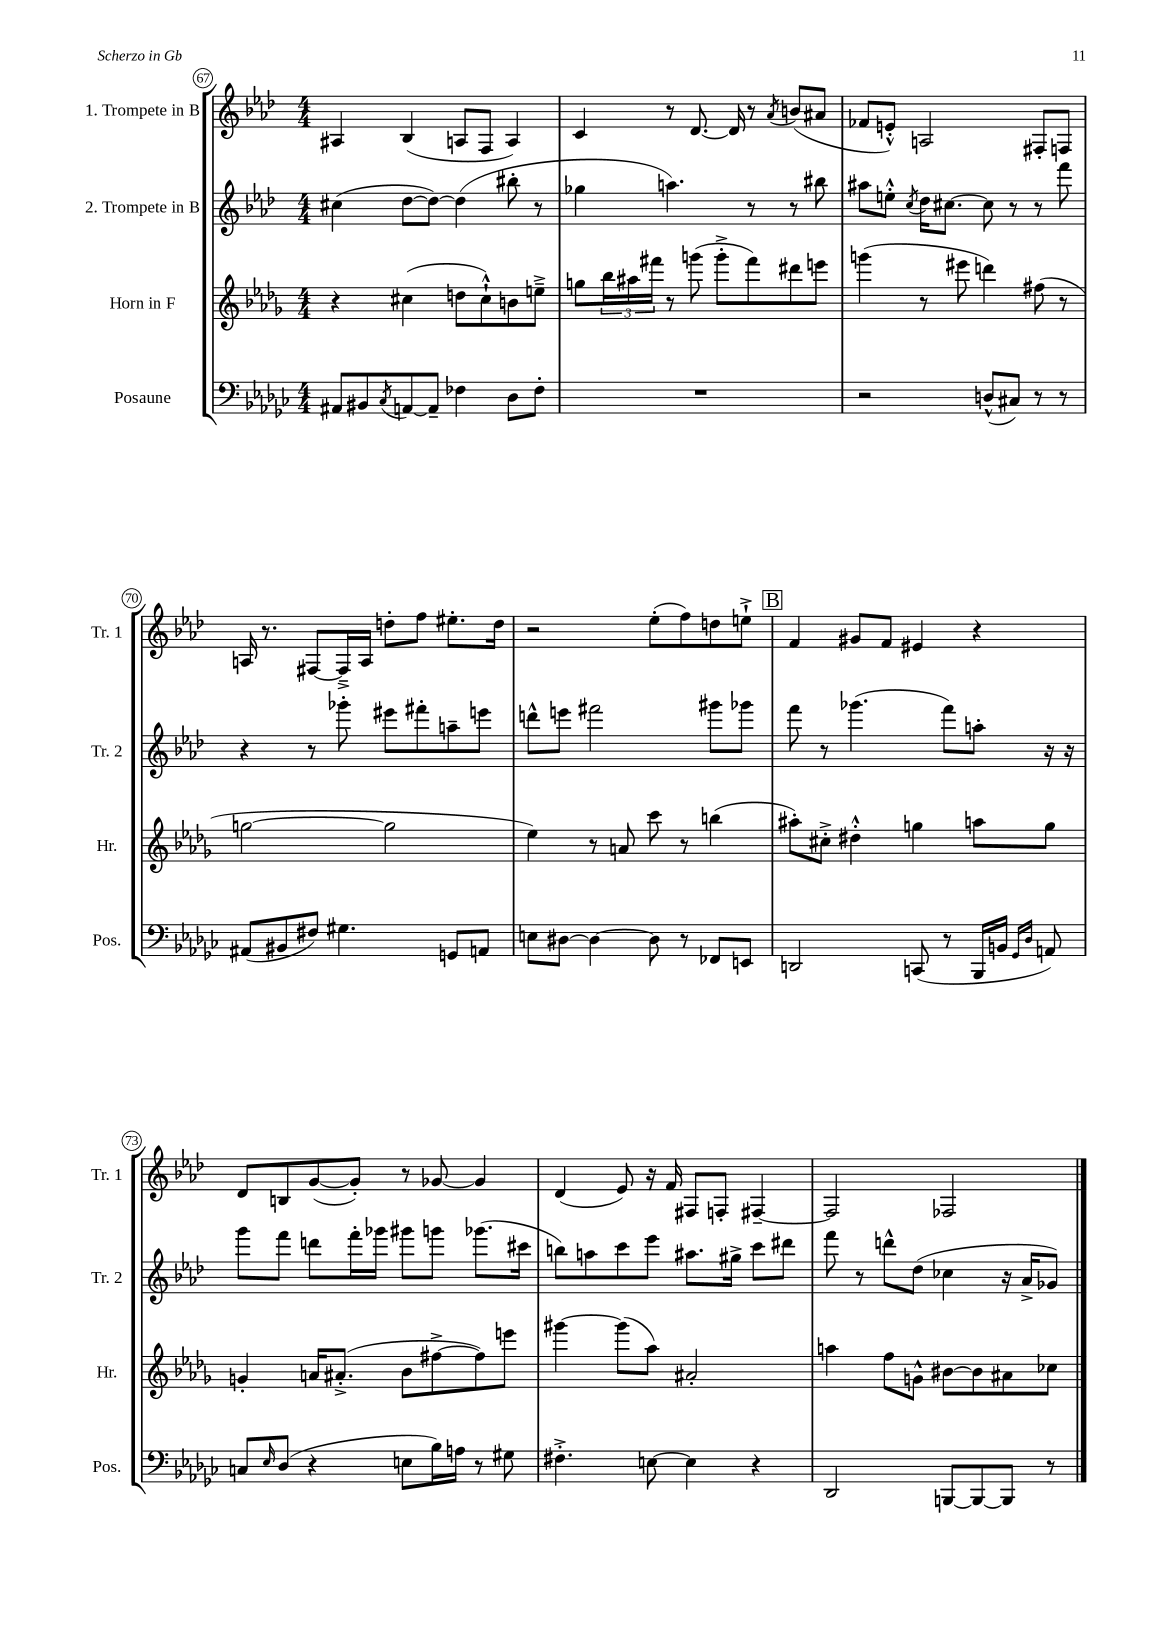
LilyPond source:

<<
\new StaffGroup <<
\new Staff = "s0" \with { instrumentName = "1. Trompete in B" shortInstrumentName = "Tr. 1" } {
    \clef treble \key aes \major \numericTimeSignature \time 4/4
    ais4 bes4( a8 f8 a4) |
    c'4 r8 des'8.~ des'16 r8 \acciaccatura { aes'8 } b'8( ais'8 |
    fes'8 e'8-.-^) a2 fis8-. f8 |
    a16 r8. fis8~ fis16---> a16 d''8-. f''8 eis''8.-. d''16 |
    r2 ees''8-.( f''8) d''8 e''8-!-> |
    \mark \markup { \box "B" } f'4 gis'8 f'8 eis'4 r4 |
    des'8 b8 g'8~( g'8-.) r8 ges'8~ ges'4 |
    des'4( ees'8) r16 f'16 fis8 f8-. fis4~-- |
    fis2 fes2 \bar "|." |
}
\new Staff = "s1" \with { instrumentName = "2. Trompete in B" shortInstrumentName = "Tr. 2" } {
    \clef treble \key aes \major \numericTimeSignature \time 4/4
    cis''4( des''8~ des''8~) des''4( bis''8-. r8 |
    ges''4 a''4.) r8 r8 bis''8 |
    ais''8 e''8-.-^ \acciaccatura { c''8 } des''16 cis''8.~ cis''8 r8 r8 f'''8 |
    r4 r8 ges'''8-. eis'''8 fis'''8-. a''8-- e'''8 |
    d'''8-^ e'''8 fis'''2 gis'''8 ges'''8 |
    \mark \markup { \box "B" } f'''8 r8 ges'''4.( f'''8) a''8-. r16 r16 |
    g'''8 f'''8 d'''8 f'''16-. ges'''16 gis'''8 g'''8 ges'''8.( cis'''16 |
    b''8) a''8 c'''8 ees'''8 ais''8. gis''16-> c'''8 dis'''8 |
    f'''8 r8 d'''8-^ des''8( ces''4 r16 aes'16-> ges'8) \bar "|." |
}
\new Staff = "s2" \with { instrumentName = "Horn in F" shortInstrumentName = "Hr." } {
    \clef treble \key des \major \numericTimeSignature \time 4/4
    r4 cis''4( d''8 cis''8-!-^) b'8 e''8---> |
    g''8 \tuplet 3/2 { bes''16 ais''16 fis'''16 } r8 g'''8( g'''8-.-> fis'''8) dis'''8 e'''8 |
    g'''4( r8 eis'''8 d'''4) fis''8( r8 |
    g''2~ g''2 |
    ees''4) r8 a'8 c'''8 r8 b''4( |
    \mark \markup { \box "B" } ais''8-.) cis''8-.-> dis''4-.-^ g''4 a''8 g''8 |
    g'4-. a'16 ais'8.-.->( bes'8 fis''8~-> fis''8) e'''8 |
    gis'''4~ gis'''8( aes''8) ais'2-. |
    a''4 f''8 g'8-^ bis'8~ bis'8 ais'8 ces''8 \bar "|." |
}
\new Staff = "s3" \with { instrumentName = "Posaune" shortInstrumentName = "Pos." } {
    \clef bass \key ges \major \numericTimeSignature \time 4/4
    ais,8 bis,8 \acciaccatura { ces8 } a,8~ a,8-- fes4 des8 fes8-. |
    R1 |
    r2 d8-^( cis8) r8 r8 |
    ais,8( bis,8 fis8) gis4. g,8 a,8 |
    e8 dis8~ dis4~ dis8 r8 fes,8 e,8 |
    \mark \markup { \box "B" } d,2 c,8( r8 bes,,16 b,16 \grace { ges,16 des16 } a,8) |
    c8 \grace { ees16 } des8( r4 e8 bes16) a16 r8 gis8 |
    fis4.-.-> e8~ e4 r4 |
    des,2 b,,8~ b,,8~ b,,8 r8 \bar "|." |
}
>>
>>
\layout { \context { \Score currentBarNumber = #67 \override BarNumber.stencil = #(make-stencil-circler 0.1 0.3 ly:text-interface::print) } }
